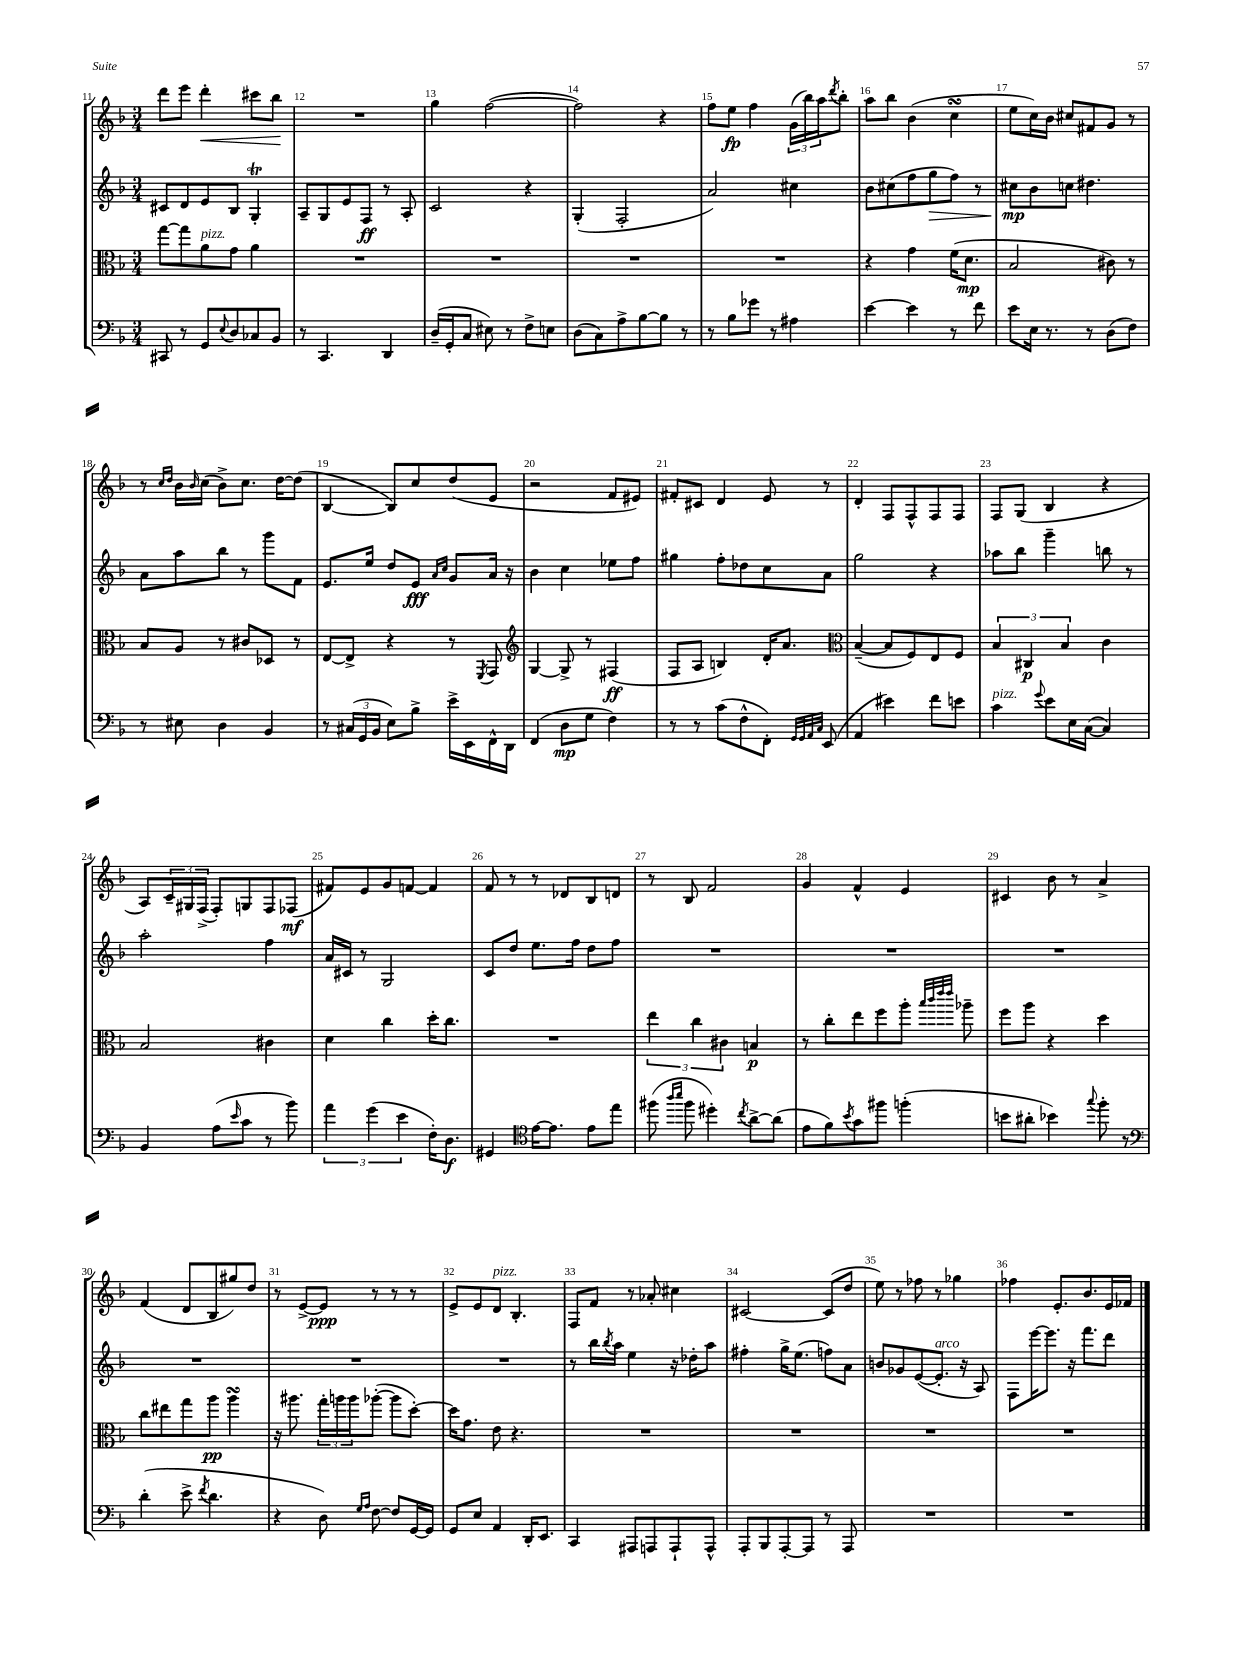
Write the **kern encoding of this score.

**kern	**dynam	**kern	**dynam	**kern	**dynam	**kern	**dynam
*part4	*part4	*part3	*part3	*part2	*part2	*part1	*part1
*staff4	*staff4	*staff3	*staff3	*staff2	*staff2	*staff1	*staff1
*clefF4	*	*clefC3	*	*clefG2	*	*clefG2	*
*k[b-]	*	*k[b-]	*	*k[b-]	*	*k[b-]	*
*M3/4	*	*M3/4	*	*M3/4	*	*M3/4	*
=11	=11	=11	=11	=11	=11	=11	=11
8CC#X/	.	[8gg\L	.	8c#X/L	.	8ddd\L	.
8r	.	8gg\]	.	8d/	.	8eee\J	.
!	!	!LO:TX:a:i:t=pizz.	!	!	!	!	!
!	!	!	!	!	!	!	!LO:HP:b
8GG/L	.	8a\	.	8e/	.	4ddd'\	<
8qqE/	.	.	.	.	.	.	.
8D/	.	8g\J	.	8B-/J	.	.	.
8C-X/	.	4a\	.	4GT'/	.	8ccc#X\L	.
8BB-/J	.	.	.	.	.	8bb-\J	.
.	.	.	.	.	.	.	[
=12	=12	=12	=12	=12	=12	=12	=12
8r	.	2.r	.	8A~/L	.	2.r	.
4.CC/	.	.	.	8G/	.	.	.
.	.	.	.	8e/	.	.	.
.	.	.	.	8F/J	ff	.	.
4DD/	.	.	.	8r	.	.	.
.	.	.	.	8A'/	.	.	.
=13	=13	=13	=13	=13	=13	=13	=13
(16D~/LL	.	2.r	.	2c/	.	4gg\	.
16GG'/J	.	.	.	.	.	.	.
8C/J	.	.	.	.	.	.	.
8E#X\)	.	.	.	.	.	([2ff\	.
8r	.	.	.	.	.	.	.
8F^\L	.	.	.	4r	.	.	.
8En\J	.	.	.	.	.	.	.
=14	=14	=14	=14	=14	=14	=14	=14
(8D\L	.	2.r	.	(4G'/	.	2ff\])	.
8C\)	.	.	.	.	.	.	.
8A^\	.	.	.	2F'/	.	.	.
[8B-\	.	.	.	.	.	.	.
8B-\J]	.	.	.	.	.	4r	.
8r	.	.	.	.	.	.	.
=15	=15	=15	=15	=15	=15	=15	=15
8r	.	2.r	.	2a/)	.	8ff\L	.
8B-\L	.	.	.	.	.	8ee\J	fp
8g-X\J	.	.	.	.	.	4ff\	.
8r	.	.	.	.	.	.	.
4A#X\	.	.	.	4cc#X\	.	(24g\LL	.
.	.	.	.	.	.	24bb-\)	.
.	.	.	.	.	.	24aa\J	.
.	.	.	.	.	.	8qddd/	.
.	.	.	.	.	.	8bb-'\J	.
=16	=16	=16	=16	=16	=16	=16	=16
[4e\	.	4r	.	8b-\L	.	8aa\L	.
.	.	.	.	(8cc#X\	.	8bb-\J	.
4e\]	.	4g\	.	8ff\	.	(4b-\	.
!	!	!	!	!	!LO:HP:b	!	!
.	.	.	.	8gg\	>	.	.
8r	.	(16f\KL	.	8ff\J)	.	4ccsSSS\	.
.	.	8.d\J	mp	.	.	.	.
8f\	.	.	.	8r	.	.	.
=17	=17	=17	=17	=17	=17	=17	=17
8e\L	.	2B-/	.	8cc#X\L	mp	8ee\L	.
16E\Jk	.	.	.	8b-\	]	16cc\L)	.
8.r	.	.	.	.	.	16b-\JJ	.
.	.	.	.	8ccn\J	.	8cc#X/L	.
8r	.	.	.	4.dd#X\	.	8f#X/	.
(8D\L	.	8c#X\)	.	.	.	8g/J	.
8F\J)	.	8r	.	.	.	8r	.
!!LO:LB:g=z
=18	=18	=18	=18	=18	=18	=18	=18
8r	.	8B-/L	.	8a\L	.	8r	.
.	.	.	.	.	.	16qqcc/LL	.
.	.	.	.	.	.	16qqdd/JJ	.
8E#X\	.	8A/J	.	8aa\	.	16b-\LL	.
.	.	.	.	.	.	16qqb-/	.
.	.	.	.	.	.	(16cc\JJ	.
4D\	.	8r	.	8bb-\J	.	8b-^\L)	.
.	.	8c#X/L	.	8r	.	8.cc\J	.
4BB-/	.	8D-X/J	.	8ggg\L	.	.	.
.	.	.	.	.	.	[16dd\KL	.
.	.	8r	.	8f\J	.	(8dd\J]	.
=19	=19	=19	=19	=19	=19	=19	=19
8r	.	[8E/L	.	8.e/L	.	[4B-/	.
(24C#X/LL	.	8E^/J]	.	.	.	.	.
24GG/	.	.	.	.	.	.	.
.	.	.	.	16ee/Jk	.	.	.
24BB-/JJ	.	.	.	.	.	.	.
8E\L)	.	4r	.	8dd/L	.	8B-/L])	.
8B-^\J	.	.	.	8e/J	fff	8cc/	.
.	.	.	.	16qqa/LL	.	.	.
.	.	.	.	16qqcc/JJ	.	.	.
16e^\LL	.	8r	.	8g/L	.	(8dd/	.
16EE\	.	.	.	.	.	.	.
.	.	8qFF/	.	.	.	.	.
16FF^^\	.	8GG/	.	16a/Jk	.	8e/J	.
16DD\JJ	.	.	.	16r	.	.	.
=20	=20	=20	=20	=20	=20	=20	=20
*	*	*clefG2	*	*	*	*	*
(4FF/	.	[4G/	.	4b-\	.	2r	.
8D\L	mp	8G^/]	.	4cc\	.	.	.
8G\J	.	8r	.	.	.	.	.
4F\)	.	(4F#X/	ff	8ee-X\L	.	8f/L	.
.	.	.	.	8ff\J	.	8e#X/J)	.
=21	=21	=21	=21	=21	=21	=21	=21
8r	.	8F/L	.	4gg#X\	.	8f#X'/L	.
8r	.	8A/J	.	.	.	8c#X/J	.
(8c\L	.	4Bn/)	.	8ff'\L	.	4d/	.
8F^^\	.	.	.	8dd-X\	.	.	.
8FF'\J)	.	16d'/KL	.	8cc\	.	8e/	.
.	.	8.a/J	.	.	.	.	.
32qqGG/LLL	.	.	.	.	.	.	.
32qqGG/	.	.	.	.	.	.	.
32qqAA/	.	.	.	.	.	.	.
32qqC/JJJ	.	.	.	.	.	.	.
(8EE/	.	.	.	8a\J	.	8r	.
=22	=22	=22	=22	=22	=22	=22	=22
*	*	*clefC3	*	*	*	*	*
4AA/	.	([4B-~/	.	2gg\	.	4d'/	.
4e#X\)	.	8B-/L]	.	.	.	8F/L	.
.	.	8F/)	.	.	.	8F^^/	.
8f\L	.	8E/	.	4r	.	8F/	.
8en\J	.	8F/J	.	.	.	8F/J	.
=23	=23	=23	=23	=23	=23	=23	=23
!LO:TX:a:i:t=pizz.	!	!	!	!	!	!	!
4c\	.	6B-/	.	8aa-X\L	.	8F/L	.
.	.	.	.	8bb-\J	.	(8G/J	.
.	.	6C#X/	p	.	.	.	.
8qqg/	.	.	.	.	.	.	.
8e\L	.	.	.	4ggg~\	.	4B-/	.
.	.	6B-/	.	.	.	.	.
16E\L	.	.	.	.	.	.	.
([16C\JJ	.	.	.	.	.	.	.
4C/])	.	4c\	.	8bbn\	.	4r	.
.	.	.	.	8r	.	.	.
!!LO:LB:g=z
=24	=24	=24	=24	=24	=24	=24	=24
4BB-/	.	2B-/	.	2aa'\	.	8A/L)	.
.	.	.	.	.	.	24c~/L	.
.	.	.	.	.	.	24G#X/	.
.	.	.	.	.	.	(24F^/JJ	.
(8A\L	.	.	.	.	.	8F'/L)	.
16qqe/	.	.	.	.	.	.	.
8c\J	.	.	.	.	.	8Gn/	.
8r	.	4c#X\	.	4ff\	.	8F/	.
8b-\)	.	.	.	.	.	(8F-X/J	mf
=25	=25	=25	=25	=25	=25	=25	=25
6a\	.	4d\	.	16a/LL	.	8f#X/L)	.
.	.	.	.	16c#X/JJ	.	.	.
.	.	.	.	8r	.	8e/	.
(6g\	.	.	.	.	.	.	.
.	.	4cc\	.	2G/	.	8g/	.
6e\	.	.	.	.	.	.	.
.	.	.	.	.	.	[8fn/J	.
16F'\KL)	.	16dd'\KL	.	.	.	4f/]	.
8.D\J	f	8.cc\J	.	.	.	.	.
=26	=26	=26	=26	=26	=26	=26	=26
4GG#X/	.	2.r	.	8c/L	.	8f/	.
.	.	.	.	8dd/J	.	8r	.
*clefC4	*	*	*	*	*	*	*
[16e\KL	.	.	.	8.ee\L	.	8r	.
8.e\J]	.	.	.	.	.	.	.
.	.	.	.	.	.	8d-X/L	.
.	.	.	.	16ff\Jk	.	.	.
8e\L	.	.	.	8dd\L	.	8B-/	.
8ee\J	.	.	.	8ff\J	.	8dn/J	.
=27	=27	=27	=27	=27	=27	=27	=27
(8ff#X\	.	6ee\	.	2.r	.	8r	.
16qqaa/LL	.	.	.	.	.	.	.
16qqbb-/JJ	.	.	.	.	.	.	.
8ff#\	.	.	.	.	.	8B-/	.
.	.	6cc\	.	.	.	.	.
4dd#X'\)	.	.	.	.	.	2f/	.
.	.	6c#X\	.	.	.	.	.
8qcc/	.	.	.	.	.	.	.
[8a^\L	.	4Bn/	p	.	.	.	.
(8a\J]	.	.	.	.	.	.	.
=28	=28	=28	=28	=28	=28	=28	=28
8e\L	.	8r	.	2.r	.	4g/	.
8f\)	.	8cc'\L	.	.	.	.	.
8qb-/	.	.	.	.	.	.	.
8g\	.	8ee\	.	.	.	4f^^/	.
8ff#X\J	.	8ff\	.	.	.	.	.
(4ffn'\	.	8aa'\J	.	.	.	4e/	.
.	.	32qqbb-/LLL	.	.	.	.	.
.	.	32qqccc/	.	.	.	.	.
.	.	32qqeee/	.	.	.	.	.
.	.	32qqeee/JJJ	.	.	.	.	.
.	.	8aa-X~\	.	.	.	.	.
=29	=29	=29	=29	=29	=29	=29	=29
8bn\L	.	8ff\L	.	2.r	.	4c#X/	.
8a#X'\J	.	8aa\J	.	.	.	.	.
4b-X\)	.	4r	.	.	.	8b-\	.
.	.	.	.	.	.	8r	.
8qqgg/	.	.	.	.	.	.	.
8ff'\	.	4dd\	.	.	.	4a^/	.
8r	.	.	.	.	.	.	.
!!LO:LB:g=z
=30	=30	=30	=30	=30	=30	=30	=30
*clefF4	*	*	*	*	*	*	*
(4d'\	.	8cc\L	.	2.r	.	(4f/	.
.	.	8ee#X\	.	.	.	.	.
8e^\	.	8gg\	.	.	.	8d/L	.
8qf/	.	.	.	.	.	.	.
4.d\	.	8aa\J	pp	.	.	8B-/	.
.	.	4aasSsS\	.	.	.	8gg#X/)	.
.	.	.	.	.	.	8dd/J	.
=31	=31	=31	=31	=31	=31	=31	=31
4r	.	16r	.	2.r	.	8r	.
.	.	8.aa#X\	.	.	.	.	.
.	.	.	.	.	.	[8e^/L	.
8D\)	.	24gg'\LL	.	.	.	8e/J]	ppp
.	.	24aan\	.	.	.	.	.
.	.	24aa\J	.	.	.	.	.
16qqG/LL	.	.	.	.	.	.	.
16qqA/JJ	.	.	.	.	.	.	.
[8F\	.	([8aa-X'\J	.	.	.	8r	.
8F/L]	.	8aa-\L]	.	.	.	8r	.
[16GG/L	.	[8dd'\J)	.	.	.	8r	.
16GG/JJ]	.	.	.	.	.	.	.
=32	=32	=32	=32	=32	=32	=32	=32
8GG/L	.	16dd\KL]	.	2.r	.	8e^/L	.
.	.	8.g\J	.	.	.	.	.
8E/J	.	.	.	.	.	8e/	.
!	!	!	!	!	!	!LO:TX:a:i:t=pizz.	!
4AA/	.	8e\	.	.	.	8d/J	.
.	.	4.r	.	.	.	4.B-'/	.
16DD'/KL	.	.	.	.	.	.	.
8.EE/J	.	.	.	.	.	.	.
=33	=33	=33	=33	=33	=33	=33	=33
4CC/	.	2.r	.	8r	.	8F/L	.
.	.	.	.	16bb-\LL	.	8f/J	.
.	.	.	.	8qbb-/	.	.	.
.	.	.	.	16aa\JJ	.	.	.
8AAA#X/L	.	.	.	4ee\	.	8r	.
8AAAn/	.	.	.	.	.	8a-X'/	.
8AAA`/	.	.	.	16r	.	4cc#X\	.
.	.	.	.	16dd-X'\KL	.	.	.
8AAA^^/J	.	.	.	8aa\J	.	.	.
=34	=34	=34	=34	=34	=34	=34	=34
8AAA'/L	.	2.r	.	4ff#X'\	.	[2c#X/	.
8BBB-/	.	.	.	.	.	.	.
[8AAA'/	.	.	.	16gg^\KL	.	.	.
.	.	.	.	(8.ee\J	.	.	.
8AAA/J]	.	.	.	.	.	.	.
8r	.	.	.	8ffn\L)	.	(8c#/L]	.
8AAA/	.	.	.	8a\J	.	8dd/J	.
=35	=35	=35	=35	=35	=35	=35	=35
2.r	.	2.r	.	8bn/L	.	8ee\)	.
.	.	.	.	8g-X/	.	8r	.
.	.	.	.	([8e/	.	8ff-X\	.
!	!	!	!	!LO:TX:a:i:t=arco	!	!	!
.	.	.	.	8.e'/J]	.	8r	.
.	.	.	.	.	.	4gg-X\	.
.	.	.	.	16r	.	.	.
.	.	.	.	8A/)	.	.	.
=36	=36	=36	=36	=36	=36	=36	=36
2.r	.	2.r	.	8F\L	.	4ff-X\	.
.	.	.	.	[16eee\K	.	.	.
.	.	.	.	8.eee\J]	.	.	.
.	.	.	.	.	.	8.e'/L	.
.	.	.	.	16r	.	.	.
.	.	.	.	8.fff\L	.	8.b-/	.
.	.	.	.	8ddd\J	.	16e/L	.
.	.	.	.	.	.	16f-X/JJ	.
==	==	==	==	==	==	==	==
*-	*-	*-	*-	*-	*-	*-	*-
